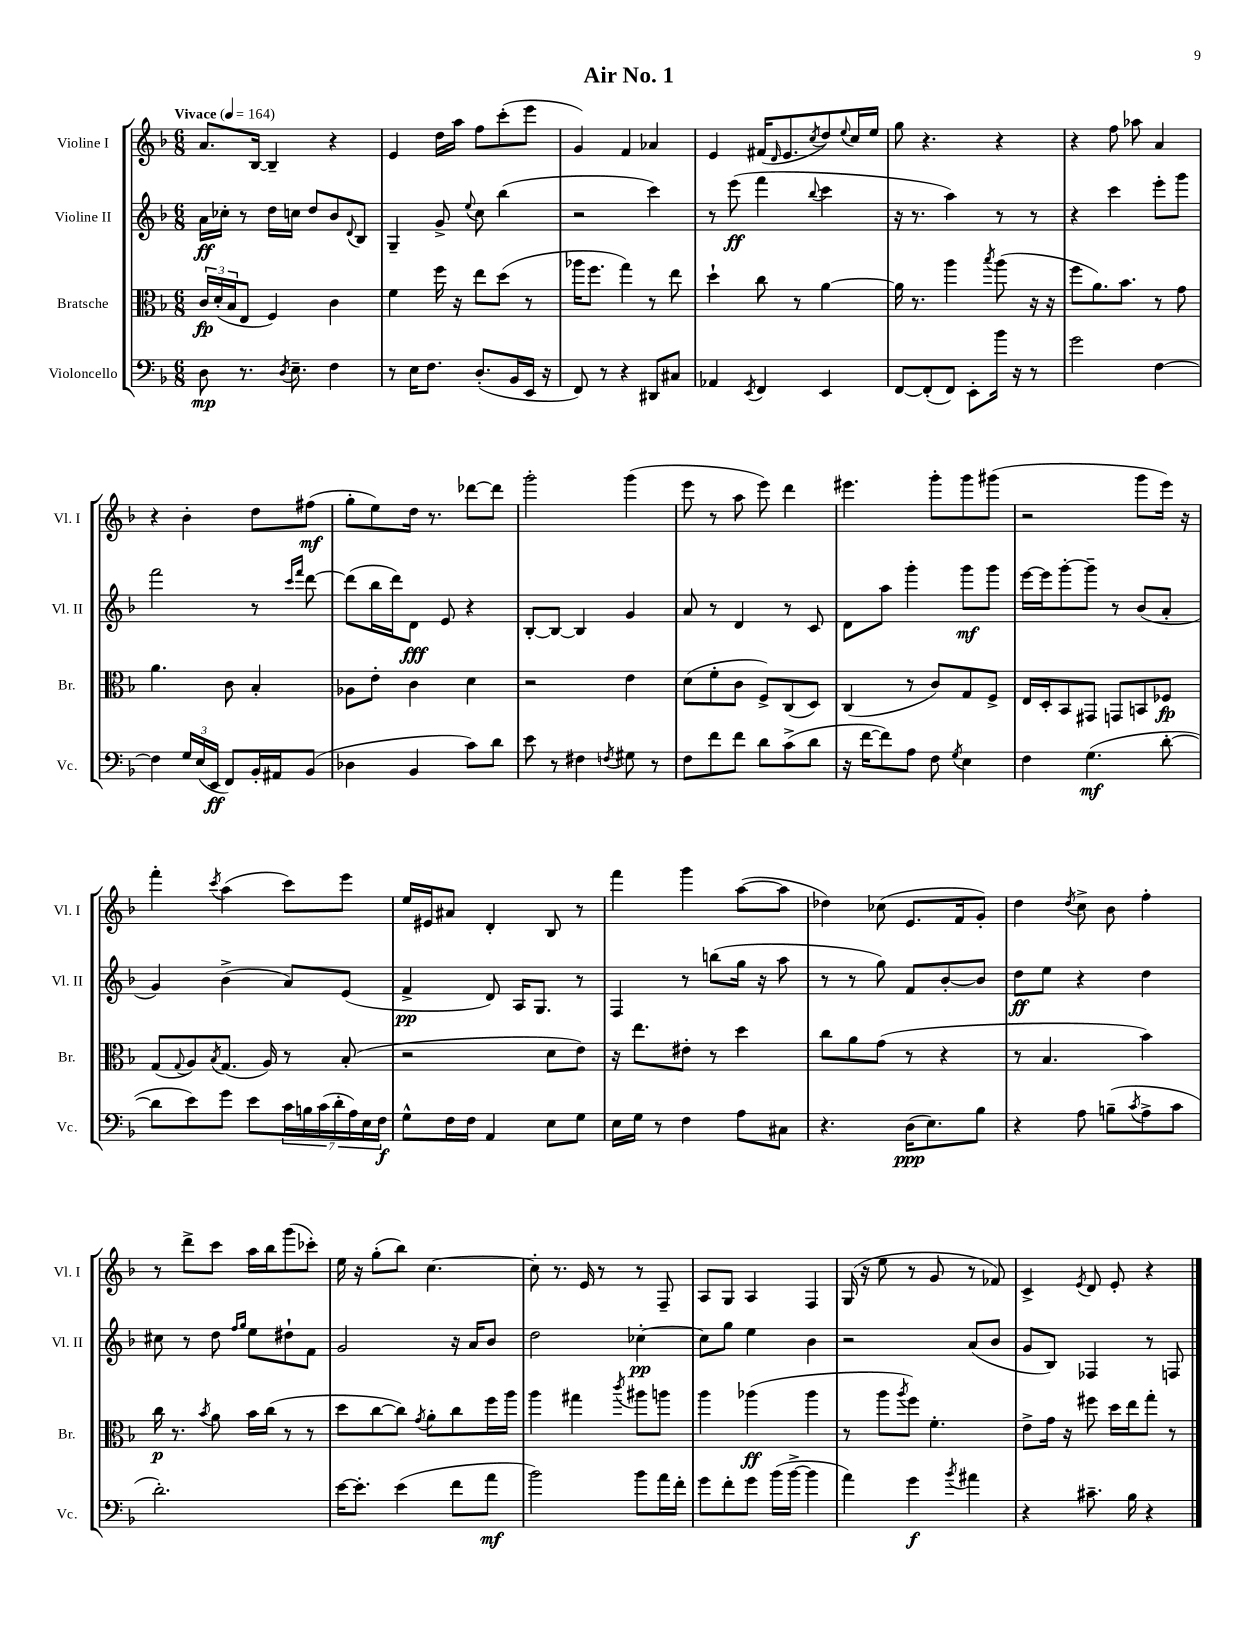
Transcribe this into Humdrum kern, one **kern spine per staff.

**kern	**kern	**kern	**kern
*staff4	*staff3	*staff2	*staff1
*clefF4	*clefC3	*clefG2	*clefG2
*k[b-]	*k[b-]	*k[b-]	*k[b-]
*M6/8	*M6/8	*M6/8	*M6/8
*MM164	*MM164	*MM164	*MM164
8D	24c	16a	8.a
.	(24d'	.	.
.	.	16cc-'	.
.	24B-	.	.
8.r	8E	8r	.
.	.	.	[16B-
.	4F)	16dd	4B-~]
8qD	.	.	.
8.E~	.	16cc	.
.	.	8dd	.
4F	4c	8b-	4r
.	.	8qqd	.
.	.	8B-	.
=	=	=	=
8r	4f	4G~	4e
16E	.	.	.
8.F	.	.	.
.	16ff	8g^	16dd
.	16r	.	16aa
.	.	8qqee	.
(8.D'	8ee	8cc	8ff
.	(8dd	(4bb-	(8ccc'
16BB-	.	.	.
16EE	8r	.	8eee
16r	.	.	.
=	=	=	=
8FF)	16aa-	2r	4g)
.	8.ff	.	.
8r	.	.	.
4r	4gg)	.	4f
8DD#	8r	4ccc)	4a-
8C#	8ee	.	.
=	=	=	=
4AA-	4dd`	8r	4e
.	.	(8eee	.
8qEE	.	.	.
4FF	8cc	4fff	(16f#
.	.	.	16qqd
.	.	.	8.e
.	8r	.	.
.	.	8qqbb-	8qcc
4EE	[4a	4ccc	8dd)
.	.	.	8qqee
.	.	.	16cc
.	.	.	16ee
=	=	=	=
[8FF	16a]	16r	8gg
.	8.r	8.r	.
(8FF']	.	.	4.r
8FF)	4aa	4aa)	.
8EE'	.	.	.
.	8qbb-	.	.
16b-	(8aa	8r	4r
16r	.	.	.
8r	16r	8r	.
.	16r	.	.
=	=	=	=
2g	8ff	4r	4r
.	8.a)	.	.
.	.	4ccc	8ff
.	8.b-	.	.
.	.	.	8aa-
[4F	8r	8eee'	4a
.	8g	8ggg	.
=	=	=	=
4F]	4.a	2fff	4r
24G	.	.	4b-'
(24E	.	.	.
24EE	.	.	.
8FF)	8c	.	.
16BB-'	4B-'	8r	8dd
16AA#	.	.	.
.	.	16qqccc	.
.	.	16qqfff	.
(8BB-	.	[8ddd	(8ff#
=	=	=	=
4D-	8A-	(8ddd]	8gg'
.	8e'	16bb-	8ee)
.	.	16ddd)	.
4BB-	4c	8d	16dd
.	.	.	8.r
.	.	8e	.
8c)	4d	4r	[8ddd-
8d	.	.	8ddd-]
=	=	=	=
8e	2r	[8B-'	2ggg'
8r	.	8B-_	.
4F#	.	4B-]	.
8qF	.	.	.
8G#	4e	4g	(4ggg
8r	.	.	.
=	=	=	=
8F	(8d	8a	8eee
8f	8f'	8r	8r
8f	8c	4d	8aa
8d	8F^)	.	8eee)
(8c^	(8C	8r	4ddd
8d	8D)	8c	.
=	=	=	=
16r	(4C	8d	4.eee#
[16f	.	.	.
8f])	.	8aa	.
8A	8r	4ggg'	.
8F	8c)	.	8ggg'
8qG	.	.	.
4E	8G	8ggg	8ggg
.	8F^	8ggg	(8ggg#
=	=	=	=
4F	16E	[16eee	2r
.	16D'	16eee]	.
.	8BB-	[8ggg'	.
(4.G	8GG#	8ggg~]	.
.	8GG	8r	.
.	8BB	(8b-	8ggg
[8d'	8F-	8a'	16eee)
.	.	.	16r
=	=	=	=
8d]	(8G	4g)	4fff'
.	8qqG	.	.
8e)	8A)	.	.
.	8qB-	.	8qccc
8g	(8.G	(4b-^	(4aa
8e	.	.	.
.	16A)	.	.
28c	8r	8a)	8ccc)
28B	.	.	.
(28c	.	.	.
28d'	.	.	.
.	(8B-'	(8e	8eee
28A)	.	.	.
28E	.	.	.
28F	.	.	.
=	=	=	=
8G^^	2r	4f^	16ee
.	.	.	16e#
16F	.	.	8a#
16F	.	.	.
4AA	.	8d)	4d'
.	.	16A	.
.	.	8.G	.
8E	8d	.	8B-
8G	8e)	8r	8r
=	=	=	=
16E	16r	4F	4fff
16G	8.ee	.	.
8r	.	.	.
4F	8e#'	8r	4ggg
.	8r	(8bb	.
8A	4dd	16gg	([8aa
.	.	16r	.
8C#	.	8aa	8aa]
=	=	=	=
4.r	8cc	8r	4dd-)
.	8a	8r	.
.	(8g	8gg)	(8cc-
(16D	8r	8f	8.e
8.E)	.	.	.
.	4r	[8b-'	.
.	.	.	16f
8B-	.	8b-]	8g')
=	=	=	=
4r	8r	8dd	4dd
.	4.B-	8ee	.
.	.	.	8qdd
8A	.	4r	8cc^
(8B~	.	.	8b-
8qc	.	.	.
8A^	4b-)	4dd	4ff'
8c	.	.	.
=	=	=	=
2.d')	16cc	8cc#	8r
.	8.r	.	.
.	.	8r	8ddd^
.	8qb-	.	.
.	8a	8dd	8ccc
.	.	16qqff	.
.	.	16qqgg	.
.	16b-	8ee	16aa
.	(16cc	.	16bb-
.	8r	8dd#`	(8ggg
.	8r	8f	8ccc-')
=	=	=	=
[16e	8dd	2g	16ee
8.e']	.	.	16r
.	[8cc	.	(8gg'
(4e	8cc])	.	8bb-)
.	8qg	.	.
.	8a'	.	[4.cc
8f	8cc	16r	.
.	.	16a	.
8a	16ff	8b-	.
.	16aa	.	.
=	=	=	=
2b-)	4aa	2dd	8cc']
.	.	.	8.r
.	4gg#	.	.
.	.	.	16e
.	.	.	8r
.	8qccc	.	.
8b-	8aa#	[4cc-'	8r
16a	8aa	.	8F~
16f'	.	.	.
=	=	=	=
8g	4aa	8cc-]	8A
8f'	.	8gg	8G
8g	(4aa-	4ee	4A
(16b-	.	.	.
[16b-^	.	.	.
4b-]	4aa-	4b-	4F
=	=	=	=
4a)	8r	2r	(16G
.	.	.	16r
.	8aa	.	8ee
.	8qaa	.	.
4g	8ff)	.	8r
.	4.f'	.	8g
8qb-	.	.	.
4a#	.	(8a	8r
.	.	8b-	8f-)
=	=	=	=
4r	8e^	8g	4c^
.	16g	8B-)	.
.	16r	.	.
.	.	.	8qe
8.c#~	8ff#	4F-	8d
.	16dd	.	8e'
16B-	16ee	.	.
4r	8gg'	8r	4r
.	8r	8F	.
==	==	==	==
*-	*-	*-	*-
